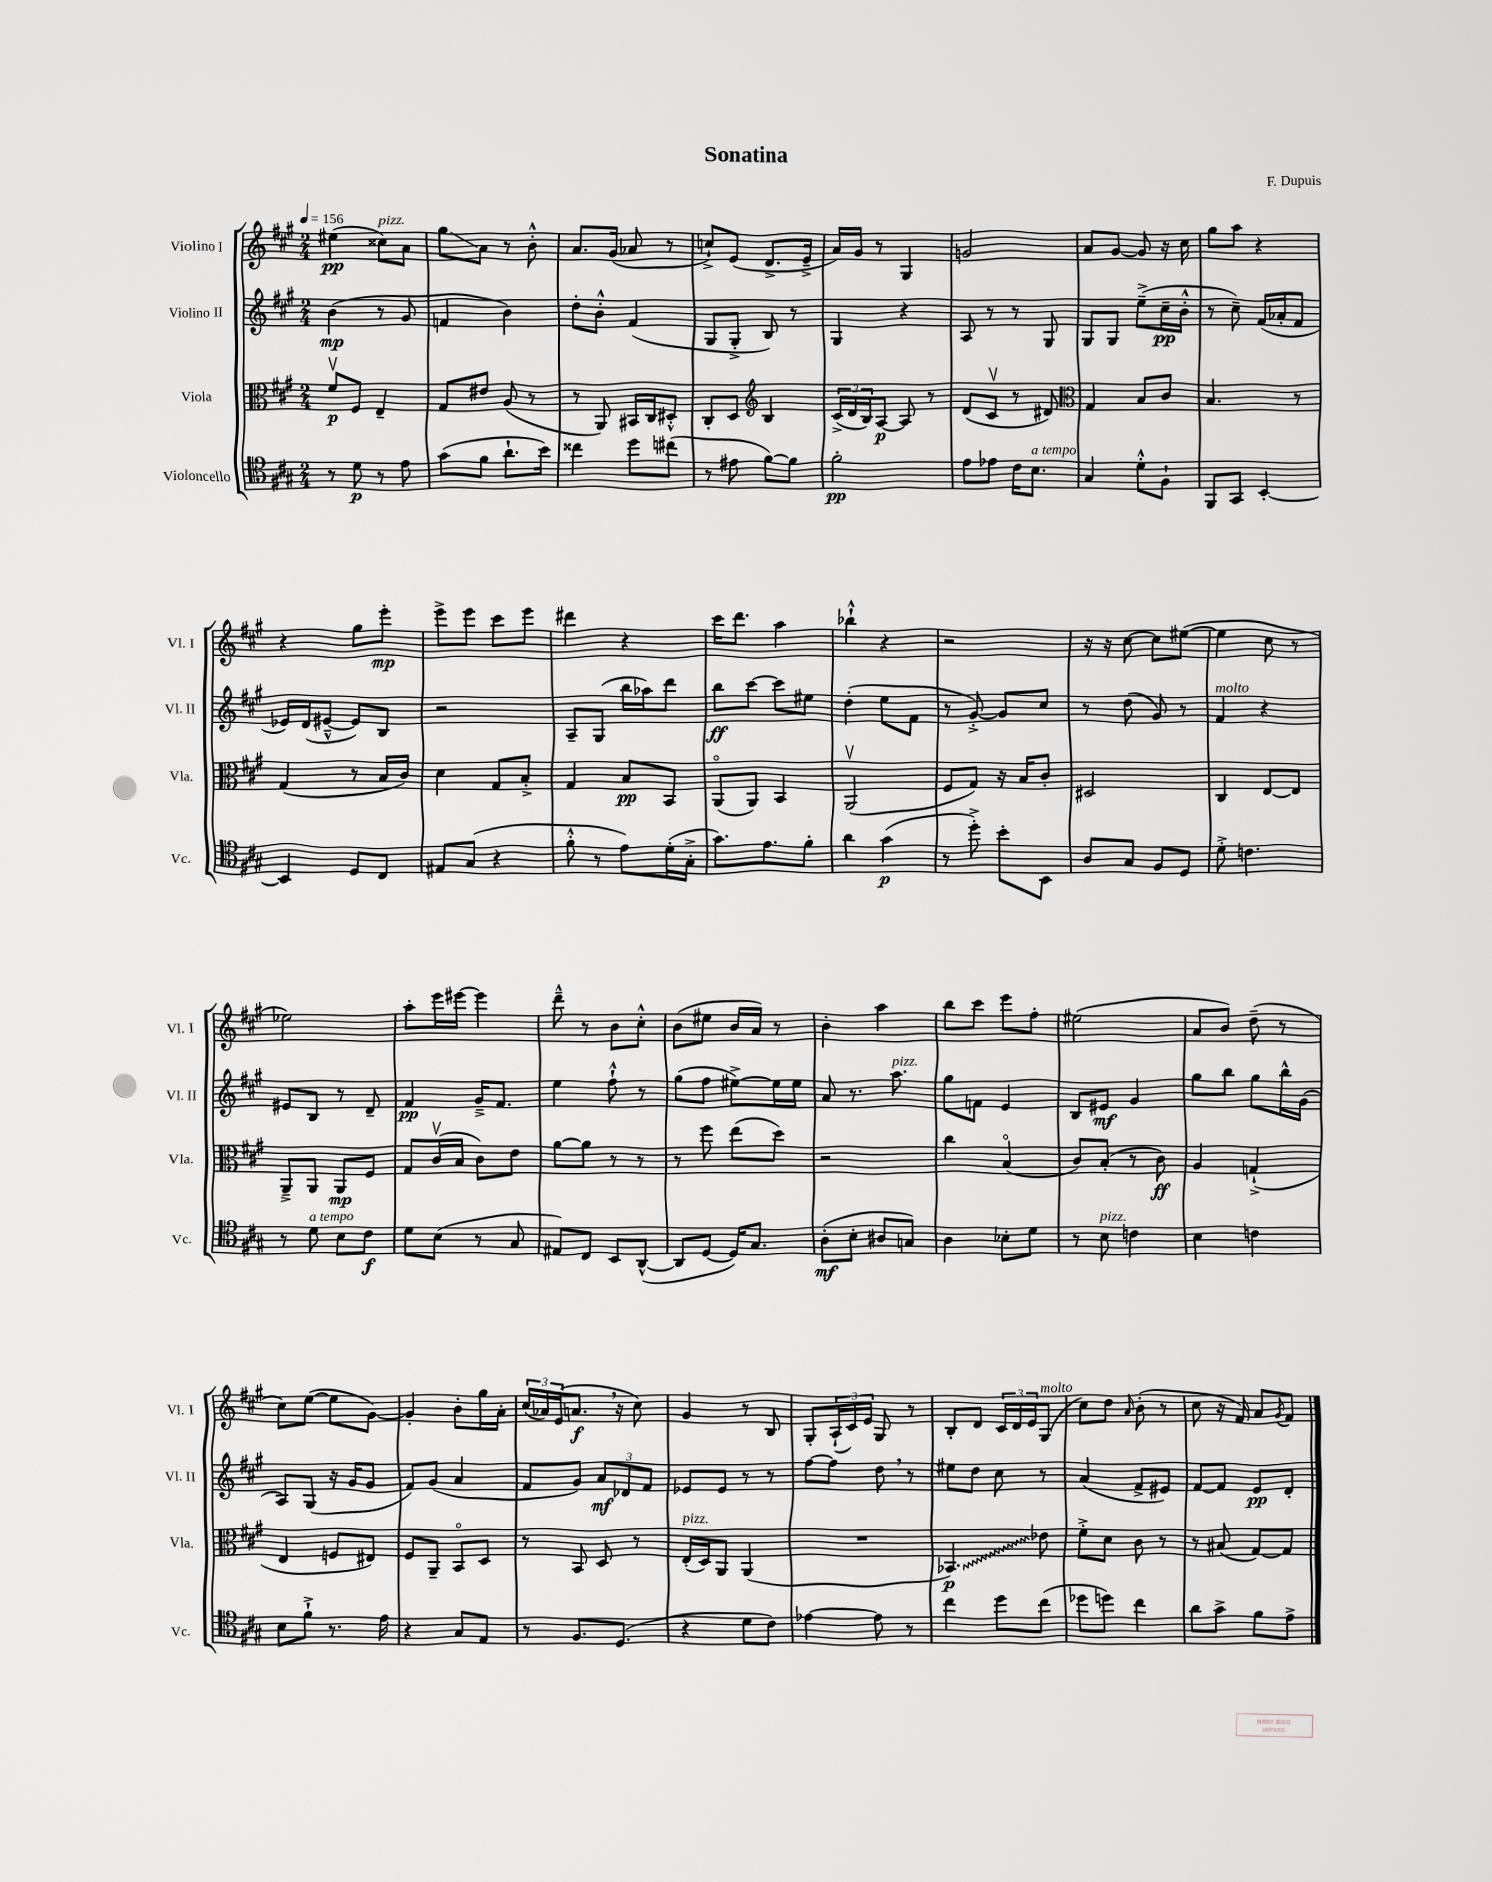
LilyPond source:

\header { title = "Sonatina" composer = "F. Dupuis" }
<<
\new StaffGroup <<
\new Staff = "s0" \with { instrumentName = "Violino I" shortInstrumentName = "Vl. I" } {
    \clef treble \key a \major \numericTimeSignature \time 2/4 \tempo 4 = 156
    eis''4\pp( cisis''8^\markup { \italic "pizz." }) a'8 |
    gis''8\glissando a'8 r8 b'8-.-^ |
    a'8. gis'16( aes'8 r8 |
    c''8-!->) e'8( d'8.-> e'16---> |
    a'16) gis'16 r8 gis4 |
    g'2 |
    a'8 gis'8~ gis'8 r16 cis''16 |
    gis''8 a''8 r4 |
    r4 gis''8 e'''8-.\mp |
    e'''8-> e'''8 cis'''8 e'''8 |
    dis'''4 r4 |
    cis'''16 d'''8. a''4 |
    bes''4-!-^ r4 |
    r2 |
    r16 r16 cis''8~ cis''8 eis''8~( |
    eis''4 cis''8 r8 |
    ees''2) |
    a''8-. e'''16 eis'''16~ eis'''4 |
    d'''8---^ r8 b'8 cis''8-.-^ |
    b'8( eis''8 b'16 a'16) r8 |
    b'4-. a''4 |
    b''8 cis'''8 e'''8 fis''8-. |
    eis''2( |
    a'8 b'8) d''8--( r8 |
    cis''8) e''8~( e''8 gis'8~) |
    gis'4-. b'8-. gis''16 a'16-. |
    \tuplet 3/2 { cis''16( aes'16) e'16( } a'8.\f \breathe r16 cis''8) |
    gis'4 r8 b8 |
    gis8-. \tuplet 3/2 { a16-!( cis'16) e'16 } gis8 r8 |
    b8-. d'8 \tuplet 3/2 { cis'16 d'16 e'16 } gis8^\markup { \italic "molto" }( |
    cis''8) d''8 \grace { a'16 } b'8-.( r8 |
    cis''8 r16 fis'16) a'8 \acciaccatura { gis'8 } fis'8 \bar "|." |
}
\new Staff = "s1" \with { instrumentName = "Violino II" shortInstrumentName = "Vl. II" } {
    \clef treble \key a \major \numericTimeSignature \time 2/4
    b'4\mp( r8 gis'8 |
    f'4 b'4) |
    d''8-. b'8-.-^ fis'4( |
    gis8 gis8-.-> b8) r8 |
    gis4 r4 |
    a8 r8 r8 gis8 |
    gis8 gis8 e''8--->( cis''16--\pp b'16-.-^ |
    r8 cis''8--) fis'16( aes'16-. fis'8 |
    ees'16) d'16( eis'8~---^ eis'8) b8 |
    r2 |
    a8-- gis8( b''16 aes''16) d'''8 |
    b''8\ff cis'''8~ cis'''8 eis''8 |
    d''4-.( e''8 fis'8 |
    r8 gis'8~-.->) gis'8 cis''8 |
    r8 d''8( gis'8) r8 |
    fis'4^\markup { \italic "molto" } r4 |
    eis'8 b8 r8 d'8-- |
    fis'4\pp gis'16---> fis'8. |
    e''4 fis''8-!-^ r8 |
    gis''8( fis''8 eis''8~->) eis''16 eis''16 |
    a'8 r8. a''8.^\markup { \italic "pizz." } |
    gis''8 f'8 e'4 |
    b8 eis'8\mf gis'4 |
    gis''8 b''8 gis''8 b''16-^ gis'16( |
    a8) gis8( r16 gis'16 gis'8 |
    fis'8) gis'8( a'4 |
    fis'8 gis'8) \tuplet 3/2 { a'8\mf des'8 fis'8 } |
    ees'8 ees'8 r8 r8 |
    fis''8~ fis''8 d''8 \breathe r8 |
    eis''8 d''8 cis''8 r8 |
    a'4( fis'8-> eis'8) |
    fis'8~ fis'8 e'8\pp d'8-. \bar "|." |
}
\new Staff = "s2" \with { instrumentName = "Viola" shortInstrumentName = "Vla." } {
    \clef alto \key a \major \numericTimeSignature \time 2/4
    fis'8\upbow\p fis8 e4-- |
    gis8 eis'8 a8( r8 |
    r8 a,8) bis,16 cis16 dis8-.-^ |
    cis8-. d8 \clef treble b4 |
    \tuplet 3/2 { cis'16->( d'16 b16) } a8~\p a8 r8 |
    d'8( cis'8\upbow r8 dis'8) |
    \clef alto gis4 b8 cis'8 |
    b4. r8 |
    gis4( r8 b16 cis'16) |
    d'4 gis8 b8-.-> |
    gis4 b8\pp b,8 |
    a,8\flageolet( a,8) b,4 |
    a,2\upbow( |
    fis8 gis8) r16 b16 cis'8-. |
    dis2 |
    cis4 e8~ e8 |
    a,8---> a,8 a,8\mp fis8 |
    gis8 cis'16\upbow( b16 cis'8) e'8 |
    a'8~ a'8 r8 r8 |
    r8 fis''8 e''8( d''8) |
    r2 |
    cis''4 b4\flageolet( |
    cis'8) b8-.( r8 cis'8\ff) |
    a4 g4-!->( |
    e4 f8 eis8) |
    fis8 a,8-- b,8\flageolet d8 |
    r8 b,8 d8 r8 |
    e16-.^\markup { \italic "pizz." }( d16) a,8 a,4( |
    R2 |
    \once \override Glissando.style = #'zigzag bes,4.\glissando\p) ees'8 |
    fis'8-.-> d'8 cis'8 r8 |
    r8 bis8( gis8~) gis8 \bar "|." |
}
\new Staff = "s3" \with { instrumentName = "Violoncello" shortInstrumentName = "Vc." } {
    \clef tenor \key a \major \numericTimeSignature \time 2/4
    r8 d'8\p r8 e'8 |
    gis'8( fis'8 a'8.-! b'16) |
    cisis''4 d''8 cis''8( |
    r8 eis'8 fis'8~) fis'8 |
    fis'2-.\pp |
    e'8 ees'8 cis'16 b8.^\markup { \italic "a tempo" } |
    gis4 d'8-.-^ fis8-! |
    fis,8 gis,8 b,4~-. |
    b,4 d8 cis8 |
    eis8 gis8( r4 |
    fis'8-.-^ r8 e'8) d'16-.( gis16-.-> |
    gis'8.) e'8. fis'8-. |
    a'4 gis'4\p( |
    r8 d''8-.->) b'8-. b,8 |
    a8 gis8 fis8 d8 |
    d'8-.-> c'4. |
    r8 d'8^\markup { \italic "a tempo" } b8 cis'8\f |
    d'8 b8( r8 gis8 |
    eis8) cis8 b,8 a,8~-^( |
    a,8 d8~ d16) gis8. |
    a8-.\mf( b8-. ais8 g8) |
    a4 bes8-. d'8 |
    r8 b8^\markup { \italic "pizz." } c'4 |
    b4 c'4 |
    b8 fis'8-!-> r8. e'16 |
    r4 gis8 e8 |
    r8 fis8. d8.( |
    r4 d'8 cis'8) |
    ees'4~ ees'8 r8 |
    cis''4 d''8 cis''8( |
    des''8 d''8) cis''4 |
    a'8 gis'8-> fis'8 e'8-> \bar "|." |
}
>>
>>
\layout { \context { \Score \remove "Bar_number_engraver" } }
